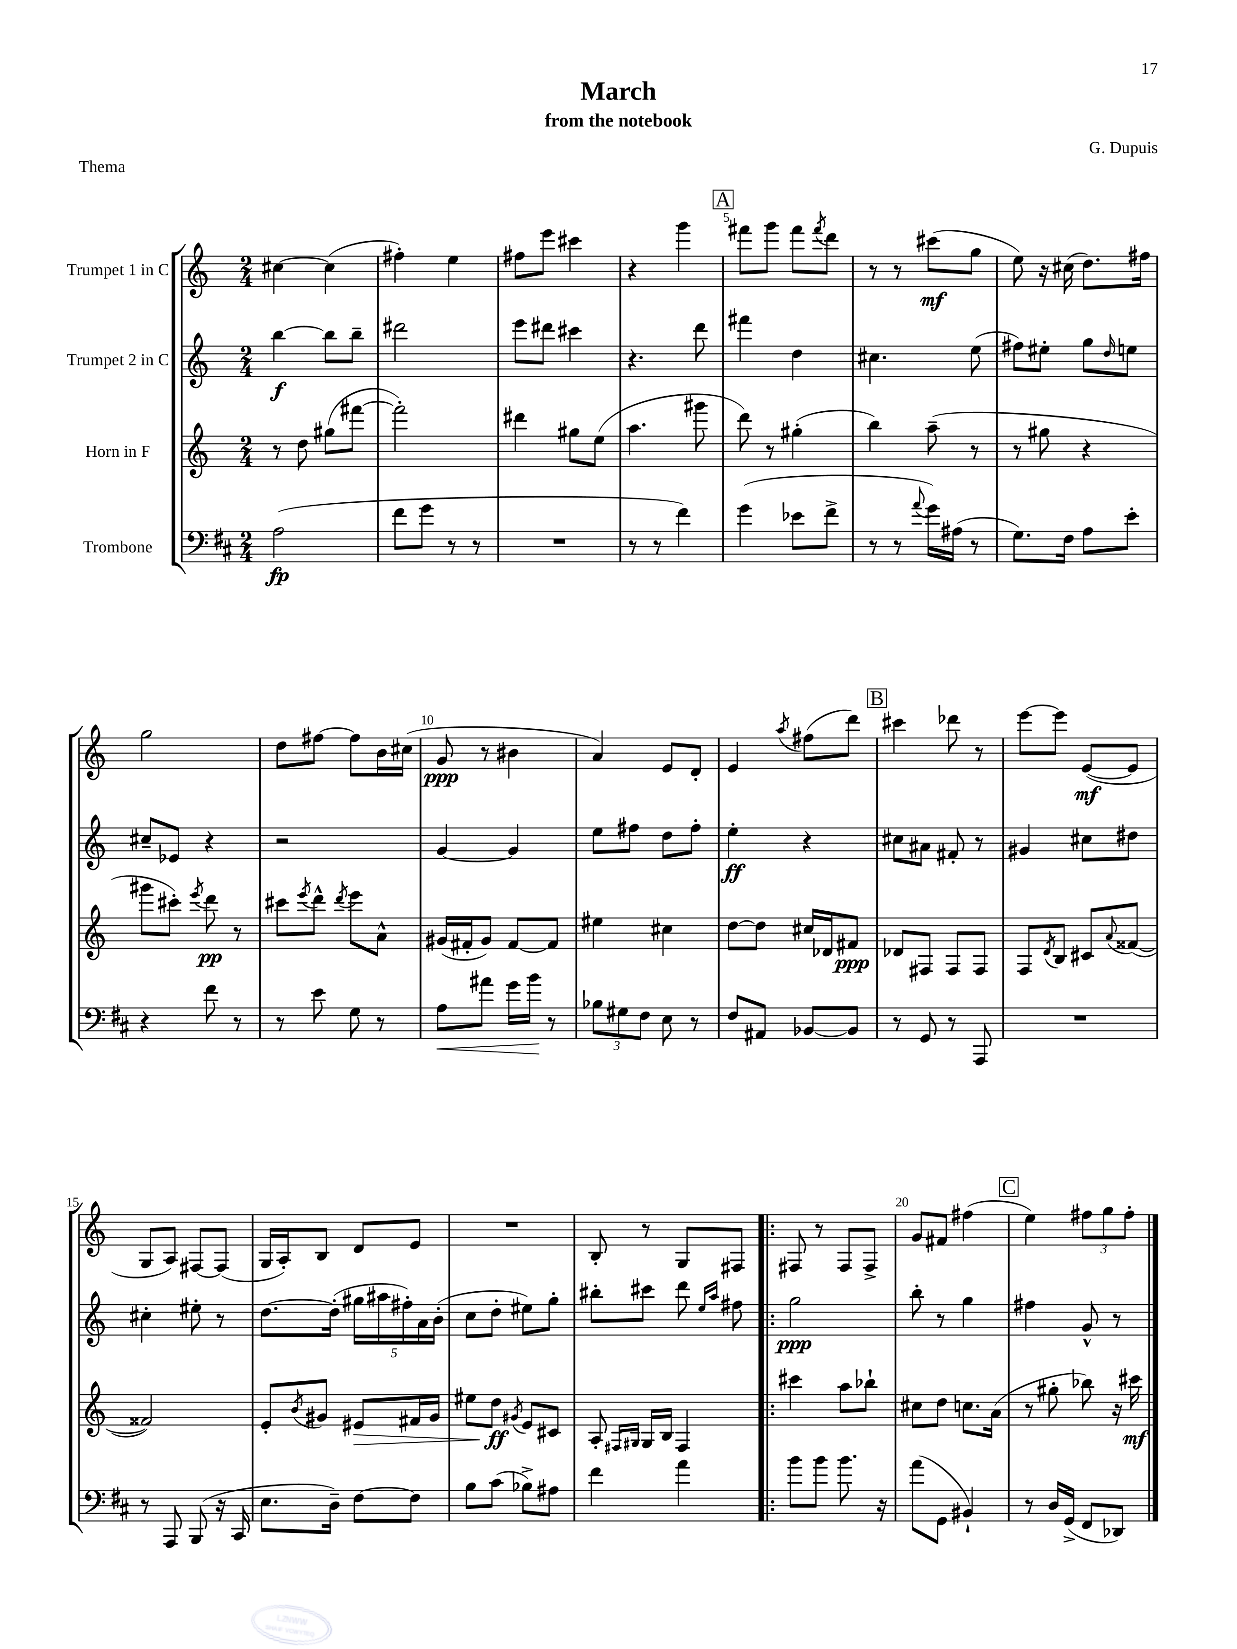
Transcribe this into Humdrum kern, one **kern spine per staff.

**kern	**kern	**kern	**kern
*staff4	*staff3	*staff2	*staff1
*clefF4	*clefG2	*clefG2	*clefG2
*k[f#c#]	*k[]	*k[]	*k[]
*M2/4	*M2/4	*M2/4	*M2/4
(2A	8r	[4bb	[4cc#
.	8dd	.	.
.	(8gg#	8bb]	(4cc#]
.	[8fff#	8bb~	.
=	=	=	=
8f#	2fff#'])	2ddd#	4ff#')
8g	.	.	.
8r	.	.	4ee
8r	.	.	.
=	=	=	=
2r	4ddd#	8eee	8ff#
.	.	8ddd#	8eee
.	8gg#	4ccc#	4ccc#
.	(8ee	.	.
=	=	=	=
8r	4.aa	4.r	4r
8r	.	.	.
4f#)	.	.	4ggg
.	8ggg#	8ddd	.
=	=	=	=
(4g	8ddd)	4fff#	8fff#
.	8r	.	8ggg
8e-	(4gg#'	4dd	8fff#
.	.	.	8qfff#
8f#^	.	.	8ddd
=	=	=	=
8r	4bb)	4.cc#	8r
8r	.	.	8r
8qqa	.	.	.
16g)	(8aa~	.	(8ccc#
(16A#	.	.	.
8r	8r	(8ee	8gg
=	=	=	=
8.G)	8r	8ff#)	8ee)
.	8gg#	8ee#'	16r
16F#	.	.	(16cc#
8A	4r	8gg	8.dd)
.	.	16qqdd	.
8e'	.	8ee	.
.	.	.	16ff#
=	=	=	=
4r	8ggg#	8cc#~	2gg
.	8ccc#')	8e-	.
.	8qeee	.	.
8f#	8ddd	4r	.
8r	8r	.	.
=	=	=	=
8r	8ccc#	2r	8dd
.	8qeee	.	.
8e	8ddd^^	.	[8ff#
.	8qddd	.	.
8G	8eee	.	8ff#]
8r	8a^^	.	16b
.	.	.	(16cc#
=	=	=	=
8A	(16g#	[4g	8g
.	16f#'	.	.
8a#	8g#)	.	8r
16g	[8f#	4g]	4b#
16b	.	.	.
8r	8f#]	.	.
=	=	=	=
12B-	4ee#	8ee	4a)
12G#	.	.	.
.	.	8ff#	.
12F#	.	.	.
8E	4cc#	8dd	8e
8r	.	8ff#'	8d'
=	=	=	=
8F#	[8dd	4ee'	4e
8AA#	8dd]	.	.
.	.	.	8qaa
[8BB-	16cc#	4r	(8ff#
.	16d-	.	.
8BB-]	8f#	.	8ddd)
=	=	=	=
8r	8d-	8cc#	4ccc#
8GG	8F#	8a#	.
8r	8F#	8f#'	8ddd-
8AAA	8F#	8r	8r
=	=	=	=
2r	8F	4g#	[8eee
.	8qd	.	.
.	8B	.	8eee]
.	8c#	8cc#	([8e
.	8qqa	.	.
.	([8f##	8dd#	8e]
=	=	=	=
8r	2f##])	4cc#'	8G
8AAA	.	.	8A)
(8BBB	.	8ee#'	[8F#
16r	.	8r	(8F#]
16CC#	.	.	.
=	=	=	=
8.E	8e'	[8.dd	16G
.	.	.	16A')
.	8qb	.	.
.	8g#	.	8B
16D~)	.	(16dd']	.
[8F#	8e#	20gg#	8d
.	.	20aa#	.
.	.	20ff#')	.
8F#]	16f#	.	8e
.	.	20a	.
.	16g#	.	.
.	.	(20b'	.
=	=	=	=
8B	8ee#	8cc	2r
(8c#	8dd	8dd'	.
.	8qg#	.	.
8B-^)	8e	8ee#)	.
8A#	8c#	8gg'	.
=	=	=	=
4f#	8A'	8bb#'	8B'
.	16qqF#	.	.
.	16qqG#	.	.
.	16G#	8ccc#	8r
.	16B	.	.
4a	4F#	8ddd	8G
.	.	16qqee	.
.	.	16qqaa	.
.	.	8ff#	8F#
=!|:	=!|:	=!|:	=!|:
8b	4ccc#	2gg	8F#
8b	.	.	8r
8.b	8aa	.	8F#
.	8bb-`	.	8F#^
16r	.	.	.
=	=	=	=
(8a	8cc#	8bb'	8g
8GG	8dd	8r	8f#
4BB#`)	8.cc	4gg	(4ff#
.	(16a	.	.
=	=	=	=
8r	8r	4ff#	4ee)
16D	8gg#'	.	.
(16GG^	.	.	.
8FF#	8bb-)	8g^^	12ff#
.	.	.	12gg
8DD-)	16r	8r	.
.	.	.	12ff#'
.	16ccc#	.	.
==	==	==	==
*-	*-	*-	*-
